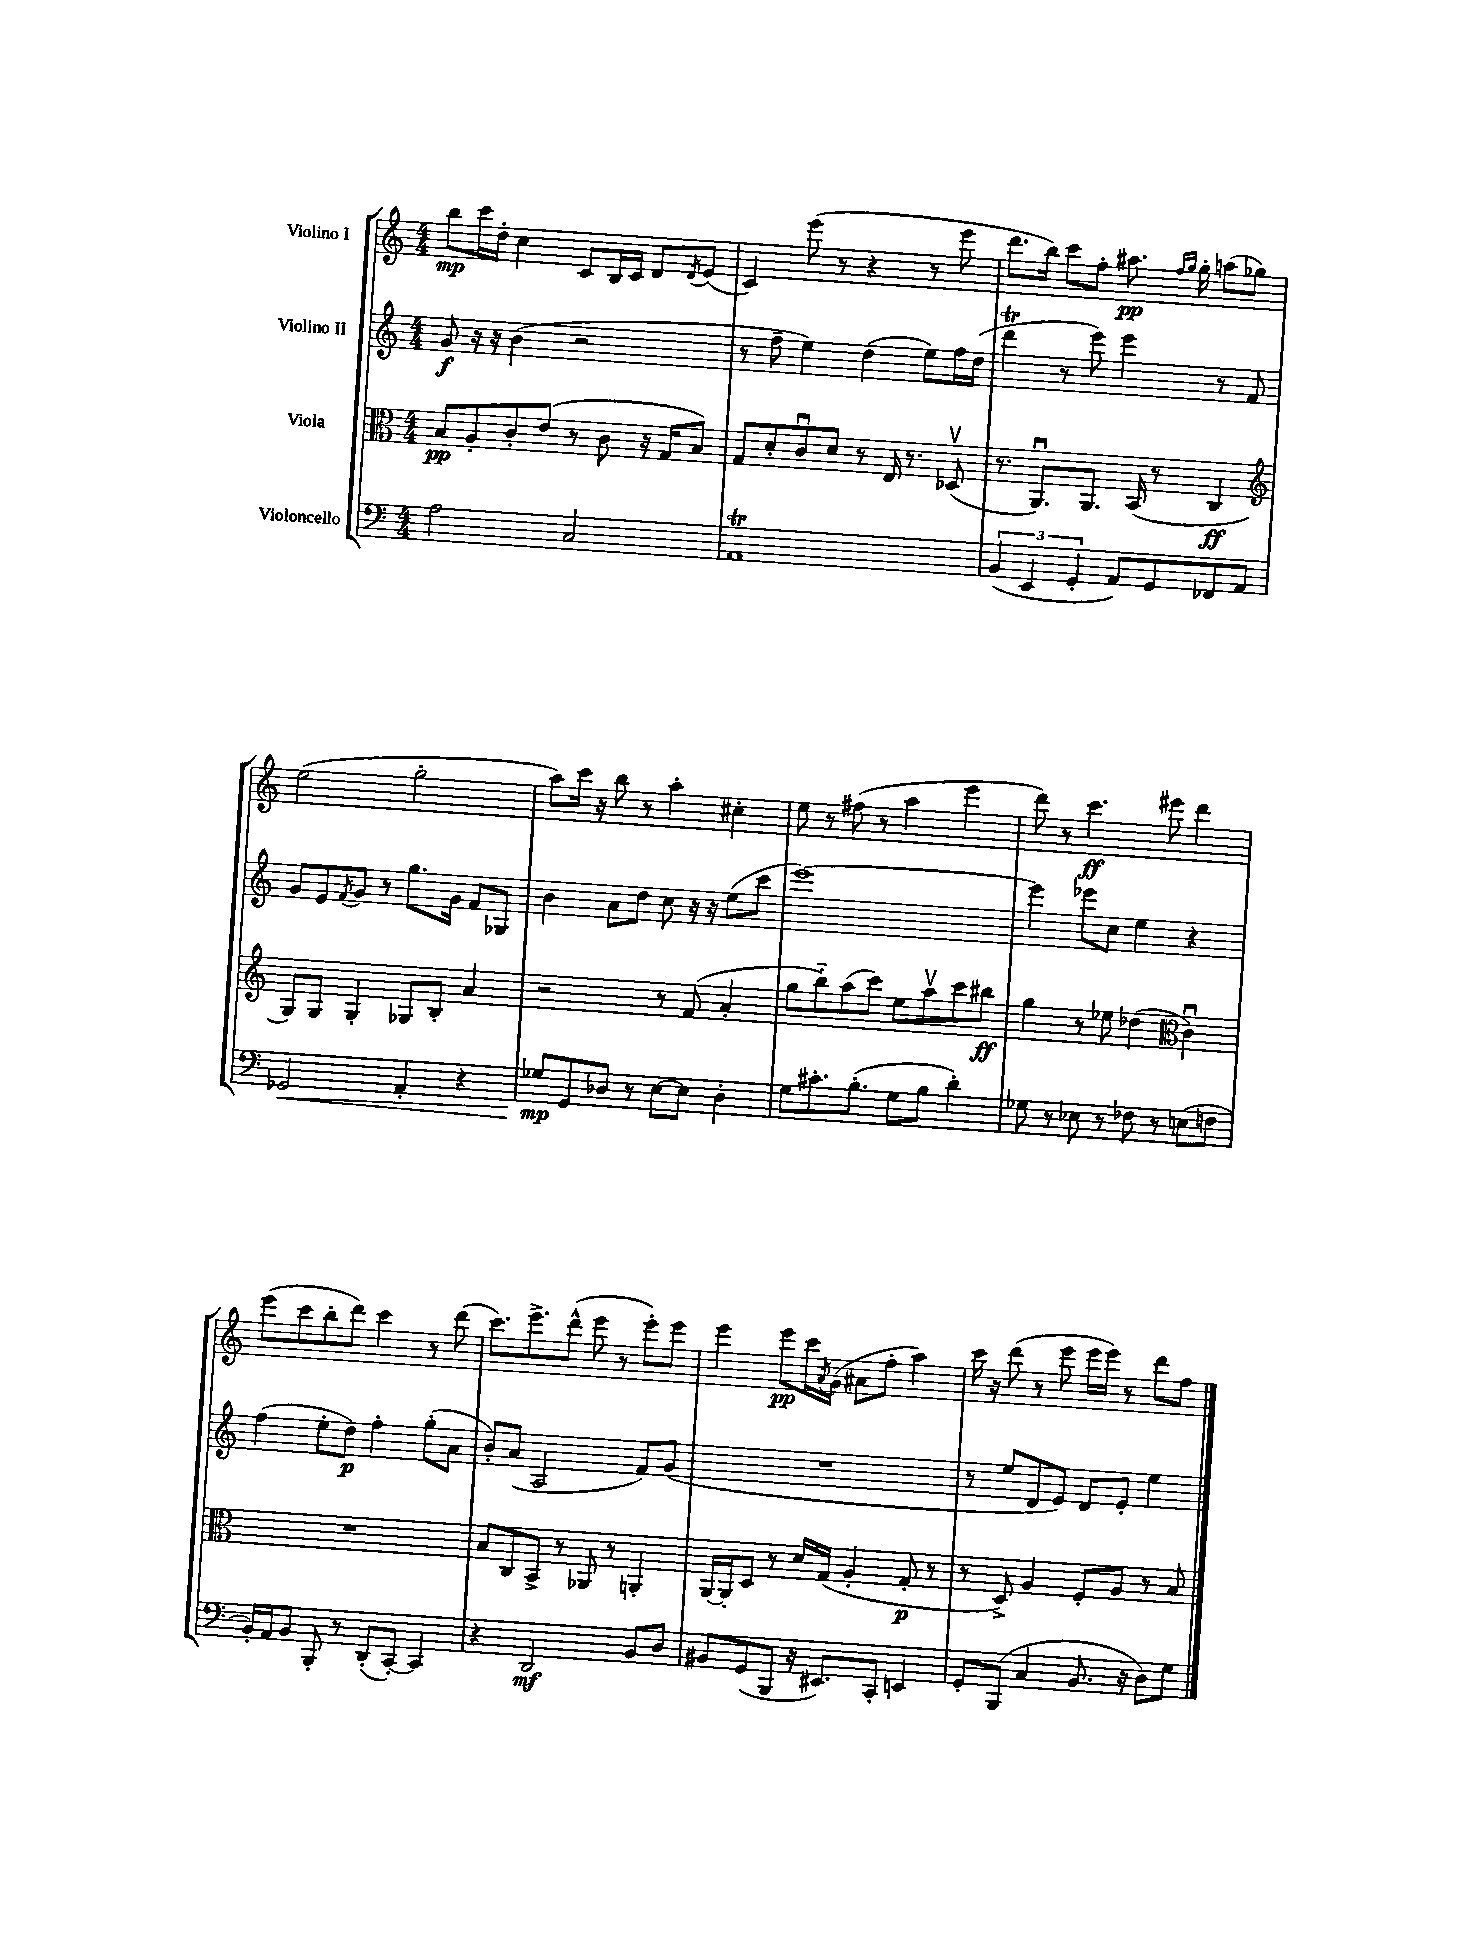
<<
\new StaffGroup <<
\new Staff = "s0" \with { instrumentName = "Violino I" } {
    \clef treble \key c \major \numericTimeSignature \time 4/4
    b''8\mp c'''16 d''16-. c''4 c'8 b16 c'16 d'8 \acciaccatura { d'8 } e'8( |
    c'4) e'''8( r8 r4 r8 e'''8 |
    d'''8. b''16) c'''8 f''8-. ais''8.\pp \grace { f''16 g''16 } g''16-. a''8( ges''8) |
    e''2( g''2-. |
    a''8) c'''16 r16 b''8 r8 a''4-. cis''4-. |
    e''8 r8 fis''8( r8 a''4 e'''4 |
    d'''8) r8 c'''4.\ff eis'''8 d'''4 |
    e'''8( c'''8 b''8-. d'''8) c'''4 r8 d'''8( |
    c'''8.) e'''8.-> d'''8-^( e'''8 r8 e'''8-.) e'''8 |
    e'''4 e'''8\pp c'''16 \acciaccatura { a'8 } g'16( ais'8 f''8-. a''4) |
    c'''16 r16 d'''8( r8 e'''8 e'''16 e'''16) r8 d'''8 f''8 \bar "|." |
}
\new Staff = "s1" \with { instrumentName = "Violino II" } {
    \clef treble \key c \major \numericTimeSignature \time 4/4
    g'8\f r16 r16 b'4( r2 |
    r8 f''8-- e''4) d''4( e''8) f''16 d''16( |
    d'''4\trill r8 e'''8) e'''4 r8 f'8 |
    g'8 e'8 \acciaccatura { f'8 } g'8 r8 g''8. g'16 f'8 ges8 |
    b'4 a'8 d''8 c''8 r16 r16 e''8( c'''8 |
    e'''1~) |
    e'''4 ees'''8 c''8 e''4 r4 |
    f''4( e''8-. d''8\p) f''4-. g''8-.( a'8 |
    b'8-.) a'8( a2 f'8) g'8( |
    R1 |
    r8 e''8 d'8 e'8) d'8 e'8-. e''4 \bar "|." |
}
\new Staff = "s2" \with { instrumentName = "Viola" } {
    \clef alto \key c \major \numericTimeSignature \time 4/4
    b8\pp a8-. c'8-. e'8( r8 c'8 r16 g16 b8) |
    g8 d'8-. c'8\downbow d'8 r8 e16 r8. des8\upbow( |
    r8. a,8.\downbow) a,8. b,16( r8 c4\ff |
    \clef treble g8) g8 g4-. ges8 b8-. a'4 |
    r2 r8 f'8( a'4-. |
    g''8 b''8-_) a''8( c'''8) e''8 a''8\upbow c'''8 bis''8\ff |
    g''4 r8 ees''8 des''4( \clef alto c'4\downbow) |
    R1 |
    b8 c8 b,8-> r8 aes,8 r8 a,4-. |
    a,16~ a,16-. d8 r8 d'16 g16( a4-. g8-.\p r8 |
    r8 d8->) a4 f8-. a8 r8 b8 \bar "|." |
}
\new Staff = "s3" \with { instrumentName = "Violoncello" } {
    \clef bass \key c \major \numericTimeSignature \time 4/4
    a2 c2 |
    a,1\trill |
    \tuplet 3/2 { b,4( e,4 g,4-. } a,8) g,8 fes,8 a,8 |
    ges,2\< a,4-. r4 |
    ges8\mp\! g,8 des8 r8 e8~ e8 des4-. |
    g8 cis'8.-. b8.-.( g8 b8 d'4-.) |
    ges8 r8 ees8 r8 fes8 r8 e8( f8 |
    b,16-.) a,16 b,8 b,,8-. r8 d,8-.( c,8~-.) c,4 |
    r4 d,2\mf b,8 d8 |
    bis,8 g,8( b,,8 r16 eis,8.) c,8-. e,4 |
    g,8-. b,,8( c4 b,8. r16 d8) g8 \bar "|." |
}
>>
>>
\layout { \context { \Score \remove "Bar_number_engraver" } }
